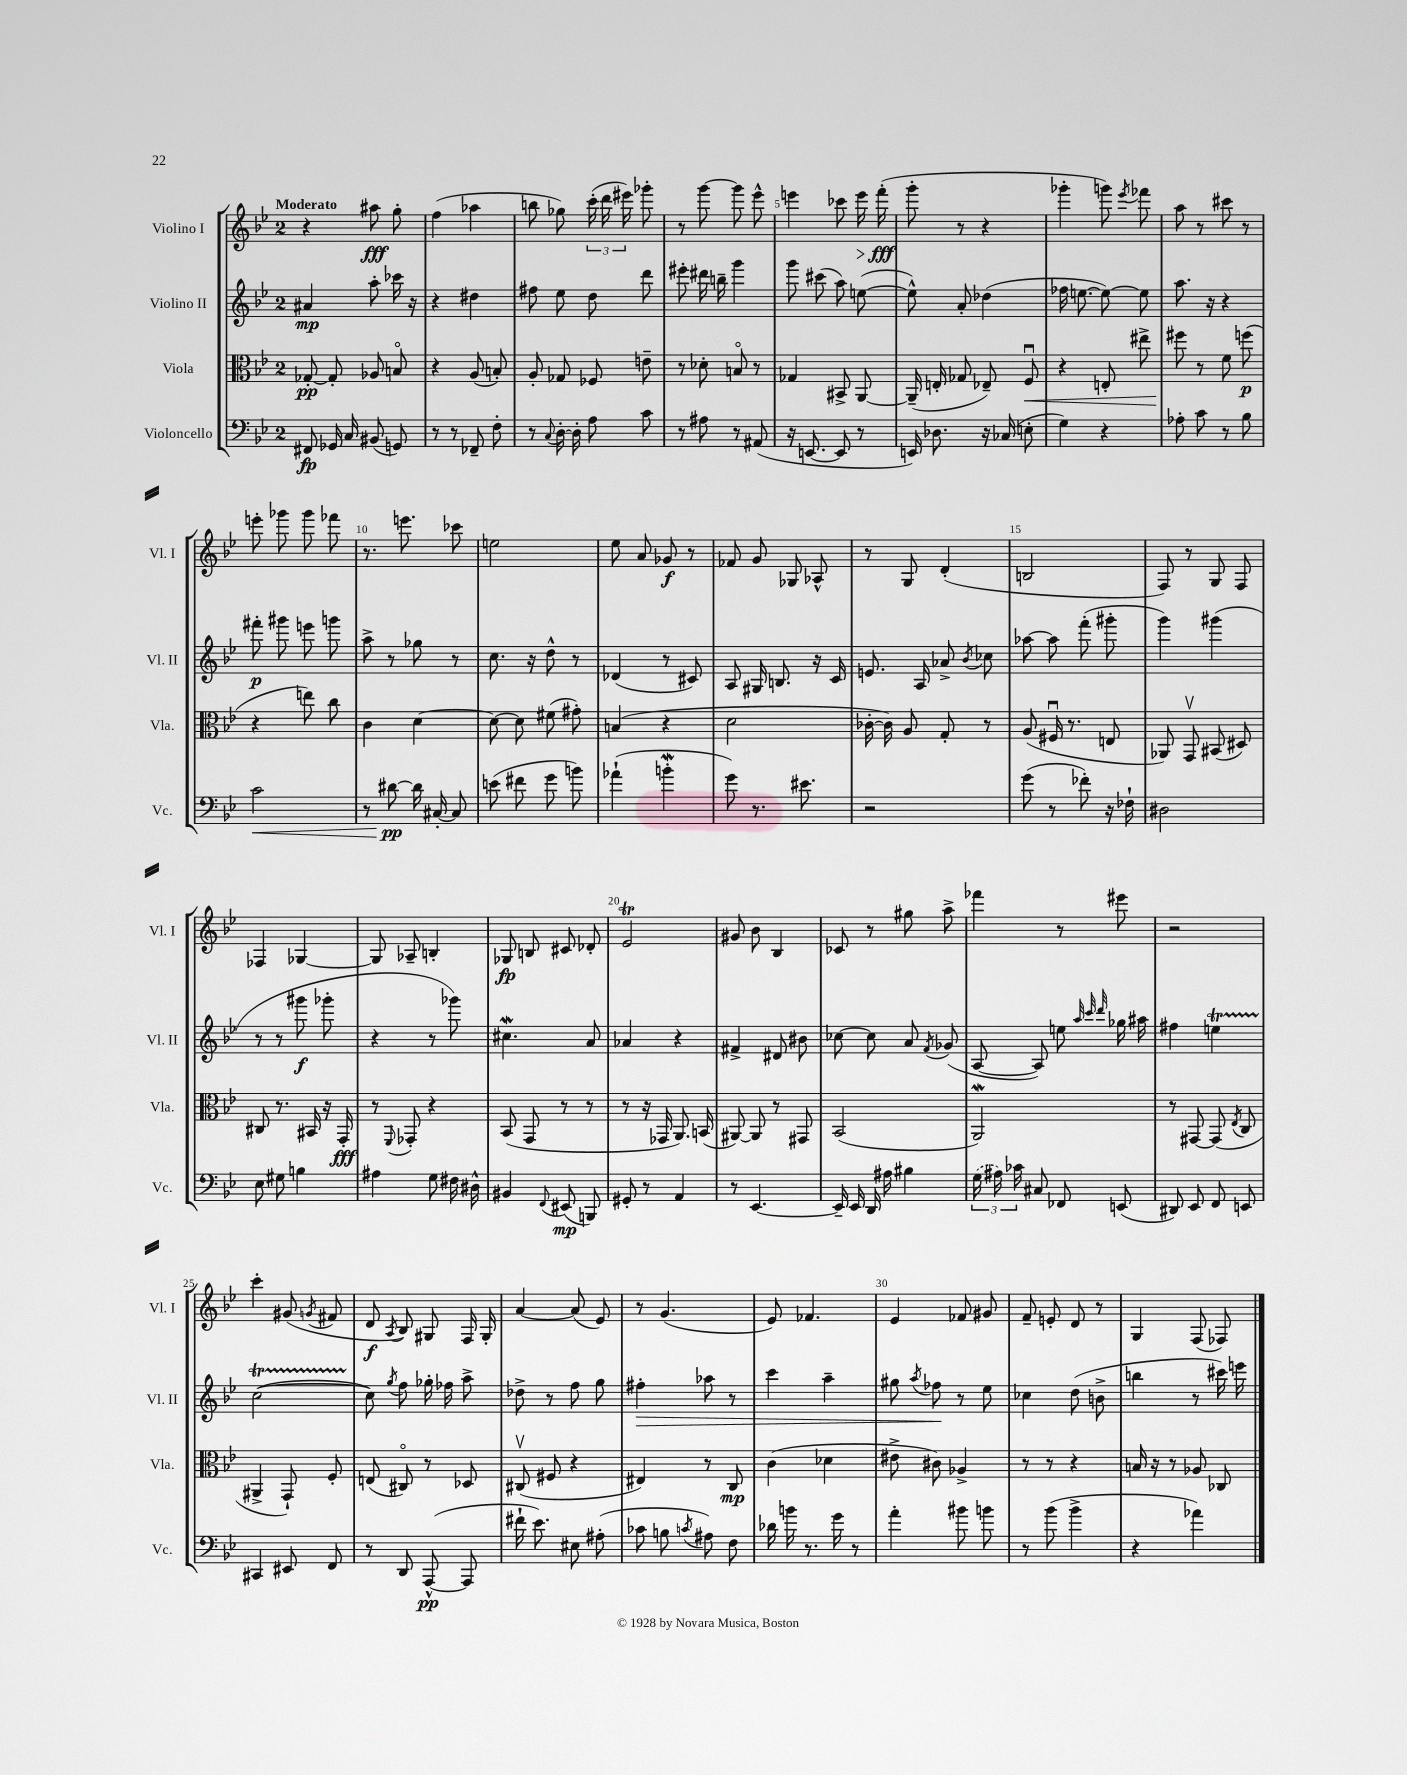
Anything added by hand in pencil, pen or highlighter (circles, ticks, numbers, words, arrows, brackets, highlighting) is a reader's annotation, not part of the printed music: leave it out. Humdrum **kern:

**kern	**kern	**kern	**kern
*staff4	*staff3	*staff2	*staff1
*clefF4	*clefC3	*clefG2	*clefG2
*k[b-e-]	*k[b-e-]	*k[b-e-]	*k[b-e-]
*M2/4	*M2/4	*M2/4	*M2/4
8FF#	[8G-'	4a#	4r
16GG-	8G-']	.	.
16C	.	.	.
(8BB#	8A-	8aa'	8aa#
8GG)	8Bo	16ccc-	8gg'
.	.	16r	.
=	=	=	=
8r	4r	4r	(4ff
8r	.	.	.
8FF-~	(8A	4dd#	4aa-
8F'	8B')	.	.
=	=	=	=
8r	8A'	8ff#	8bb
8qqC	.	.	.
[16D'	8G-	8ee-	8gg-)
16D']	.	.	.
8A	8F-	8dd	(24ccc'
.	.	.	24ddd
.	.	.	24eee#)
8c	8e~	8ddd	8ggg-'
=	=	=	=
8r	8r	8eee#'	8r
8A#	8d-'	16ddd#	[8ggg
.	.	16bb~	.
8r	8Bo	4ggg	8ggg]
(8AA#	8r	.	8eee-^^
=	=	=	=
16r	4G-	8ggg	4eee
[8.EE	.	.	.
.	.	(8ccc#	.
8EE]	8BB#^	8aa)	8ccc-
8r	[8AA	([8ee	16eee
.	.	.	(16fff'
=	=	=	=
16EE)	(16AA~]	8ee^^])	8ggg'
8.D-	16E'	.	.
.	8G-	8a'	8r
16r	8E-~)	(4dd-	4r
(16C-	.	.	.
8E'	8Fu	.	.
=	=	=	=
4G)	4r	16ff-	4ggg-'
.	.	[8.ee	.
4r	8E'	8ee_)	8ggg)
.	.	.	8qeee-
.	8ee#^	8ee]	8fff-
=	=	=	=
8A-'	8ff#	8.aa	8aa
8c	8r	.	8r
.	.	16r	.
8r	8f	4r	8ccc#
8B-	(8ff	.	8r
=	=	=	=
2c	4r	8fff#'	8eee'
.	.	8ggg#	8ggg-
.	8ee)	8eee	8ggg-
.	8cc	8ggg	8fff-
=	=	=	=
8r	4c	8aa^	8.r
[8d#	.	8r	.
.	.	.	8.eee
16d#]	[4d	8gg-	.
[16C#'	.	.	.
8C#]	.	8r	8ccc-
=	=	=	=
(8e	8d_	8.cc	2ee
8f#	8d]	.	.
.	.	16r	.
8g	(8f#	8dd^^	.
8b)	8g#')	8r	.
=	=	=	=
(4a-`	(4B	(4d-	8ee-
.	.	.	8a
4b'	4r	8r	8g-
.	.	8c#)	8r
=	=	=	=
8g)	2d	8A	8f-
8.r	.	16G#	8g
.	.	8.B	.
.	.	.	8G-
8.e#	.	.	.
.	.	16r	8A-^^
.	.	16c	.
=	=	=	=
2r	[16c-'	8.e	8r
.	16c-])	.	.
.	8A	.	8G
.	.	16A	.
.	8G'	8a-^	(4d'
.	.	8qb-	.
.	8r	8cc-	.
=	=	=	=
(8g	(8A	[8aa-	2B
8r	16F#u	8aa-]	.
.	8.r	.	.
8f-')	.	(8fff'	.
16r	8E	8ggg#'	.
16F-`	.	.	.
=	=	=	=
2D#	8AA-)	4ggg)	8F)
.	8GGv	.	8r
.	(8BB#	(4ggg#	8G
.	8D#)	.	8F
=	=	=	=
8E-	8C#	8r	4F-
8G#	8.r	8r	.
4B	.	8ggg#	[4G-
.	16BB#	.	.
.	16r	8ggg-'	.
.	16GG'	.	.
=	=	=	=
4A#	8r	4r	8G-]
.	8qqFF	.	.
.	8GG-'	.	8A-~
8G	4r	8r	4B'
16F#	.	8ggg-)	.
16D#^^	.	.	.
=	=	=	=
4BB#	(8BB-	4.cc#	8G-
.	8GG	.	8B
8qqFF	.	.	.
(8EE#	8r	.	8c#
8BBB)	8r	8a	8d-'
=	=	=	=
8GG#'	8r	4a-	2e-
8r	16r	.	.
.	16GG-	.	.
4AA	8.AA)	4r	.
.	(16BB	.	.
=	=	=	=
8r	[8AA#)	4f#^	8g#
[4.EE-	8AA#]	.	8b-
.	8r	8d#	4B-
.	8GG#	8b#	.
=	=	=	=
16EE-~]	(2BB-	[8cc-	8c-
16EE-	.	.	.
16DD	.	8cc-]	8r
16A#	.	.	.
4B#	.	8a	8gg#
.	.	8qf	.
.	.	(8g-	8aa^
=	=	=	=
(24G	2AA)	[8A	4fff-
24A#)	.	.	.
24c-	.	.	.
8C#	.	8A])	.
8FF-	.	8ee	8r
.	.	32qqaa	.
.	.	32qqccc	.
.	.	32qqddd	.
(8EE	.	16gg-	8eee#
.	.	16aa#	.
=	=	=	=
8DD#)	8r	4ff#	2r
8EE-	[8GG#	.	.
8FF	(8GG#]	4ee	.
.	8qE-	.	.
8EE	8C	.	.
=	=	=	=
4CC#	4AA#^	([2cc	4ccc'
8EE#	8GG`)	.	(8g#
.	.	.	8qg
8FF	8F'	.	8f#
=	=	=	=
8r	(8E	8cc])	8d
.	.	8qgg	8qA
8DD	8C#o)	8ff	8B-)
([8AAA^^	8r	16gg-'	8G#
.	.	16ff-	.
8AAA]	8D-	8aa^	16F
.	.	.	16G#'
=	=	=	=
16f#`	(8C#v	8dd-^	[4a
8.e-)	.	.	.
.	8F#	8r	.
8E#	4r	8ff	(8a]
(8A#'	.	8gg	8e-)
=	=	=	=
8c-	4E#)	4ff#'	8r
8B	.	.	(4.g
8qc	.	.	.
8A#)	8r	8aa-	.
8F	8C	8r	.
=	=	=	=
16d-	(4c	4ccc	8e-)
16b	.	.	.
8.r	.	.	4.f-
.	4d-	4aa~	.
16g	.	.	.
8r	.	.	.
=	=	=	=
4a'	8e#^	8gg#	4e-
.	.	8qaa	.
.	8c#)	8ff-	.
8b#	4A-^	8r	8f-
8b	.	8ee-	8g#
=	=	=	=
8r	8r	4cc-	8f~
(8b-	8r	.	8e'
4b-^	4r	(8dd	8d
.	.	8b^	8r
=	=	=	=
4r	16B	4bb	4G
.	16r	.	.
.	8r	.	.
4a-)	8A-	8r	(8F
.	8C-	16ccc#)	8F-)
.	.	16eee	.
==	==	==	==
*-	*-	*-	*-
